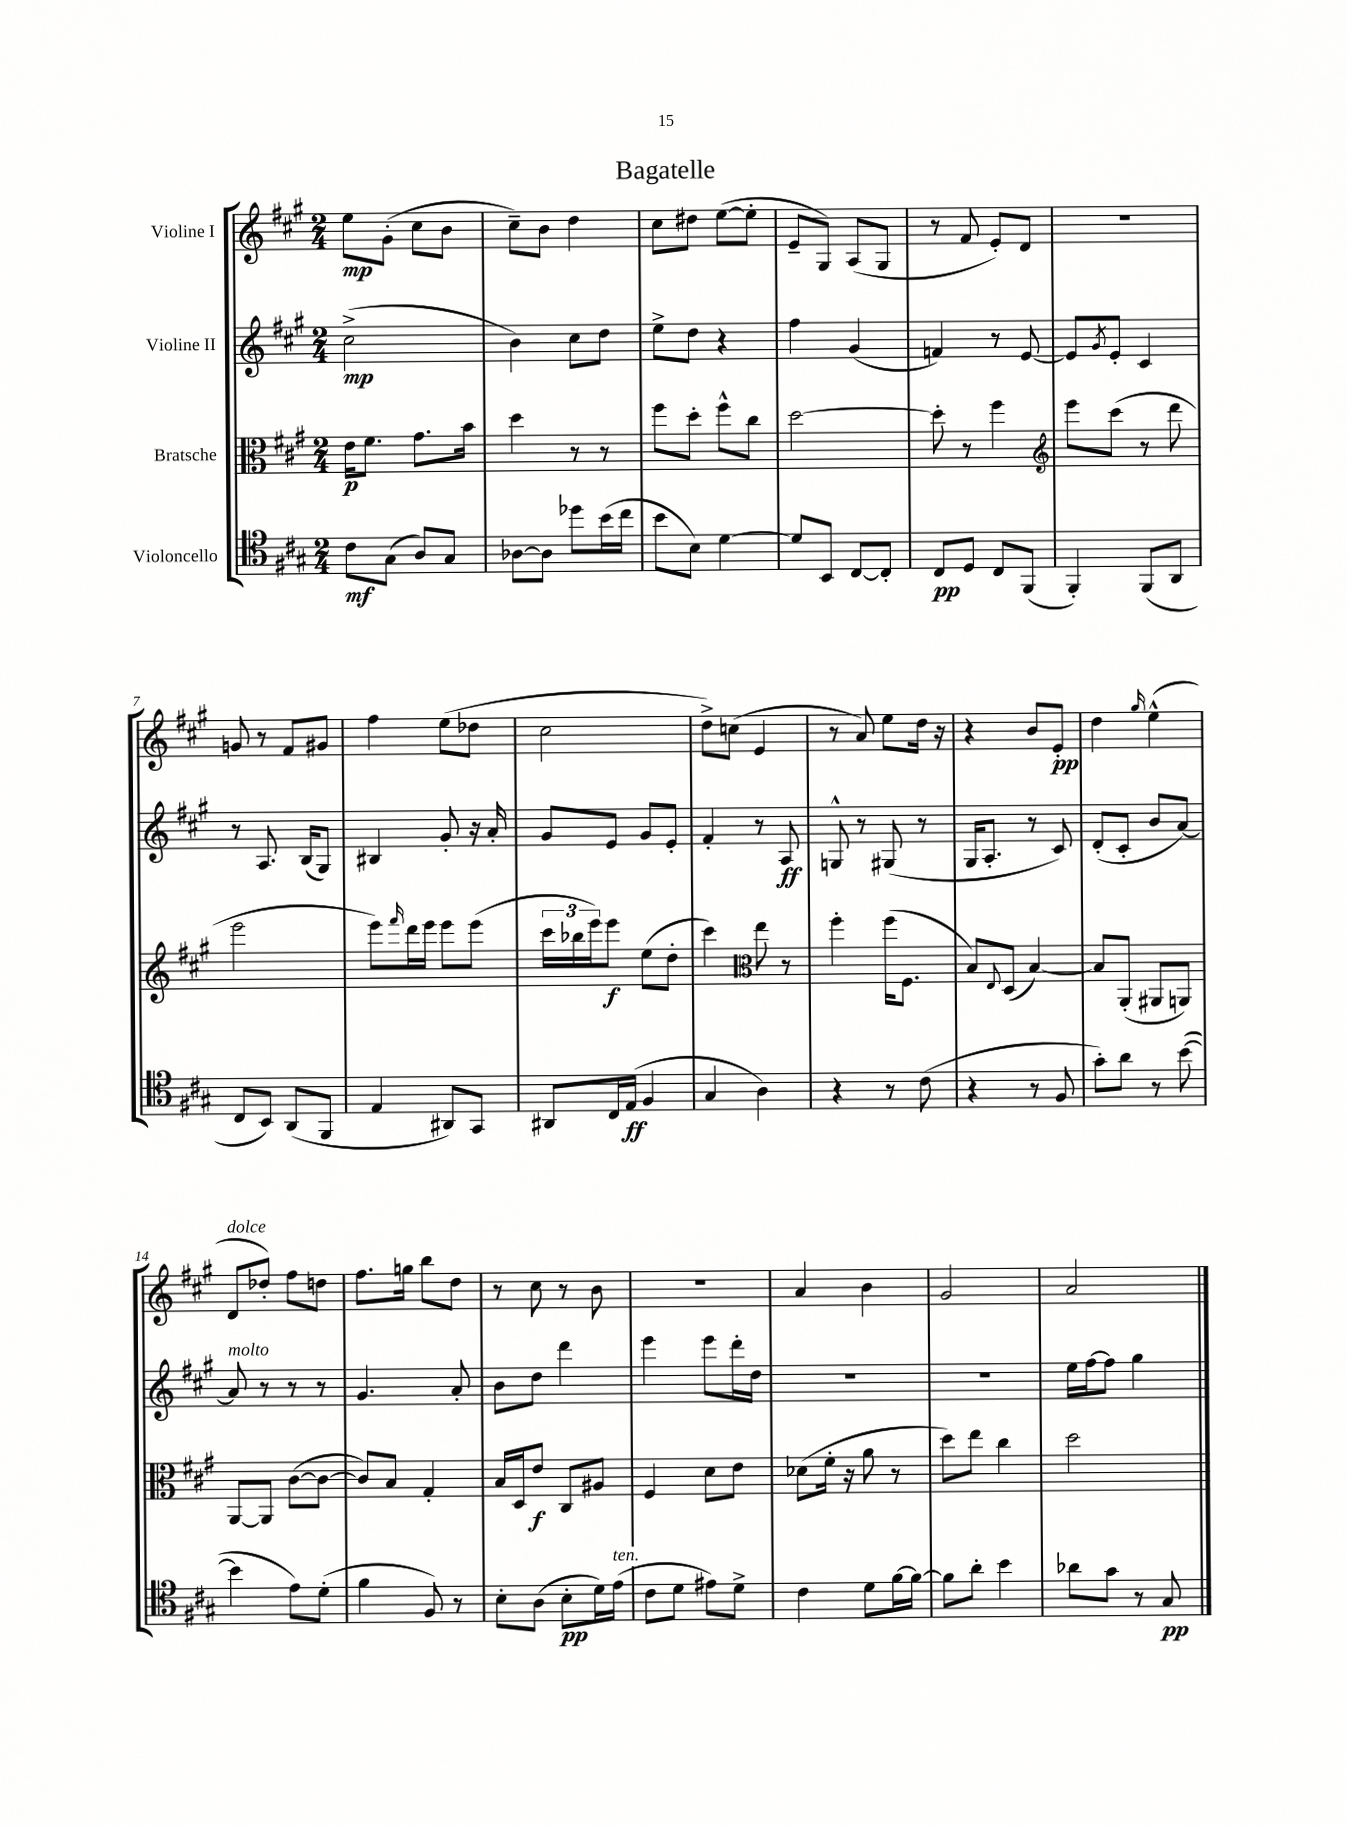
\header { title = "Bagatelle" }
<<
\new StaffGroup <<
\new Staff = "s0" \with { instrumentName = "Violine I" } {
    \clef treble \key a \major \numericTimeSignature \time 2/4
    e''8\mp gis'8-.( cis''8 b'8 |
    cis''8--) b'8 d''4 |
    cis''8 dis''8 e''8~( e''8-. |
    e'8-- gis8) a8( gis8 |
    r8 fis'8 e'8-.) d'8 |
    R2 |
    g'8 r8 fis'8 gis'8 |
    fis''4 e''8( des''8 |
    cis''2 |
    d''8->) c''8( e'4 |
    r8 a'8) e''8 d''16 r16 |
    r4 b'8 e'8-.\pp |
    d''4 \grace { gis''16 } e''4-^( |
    d'8^\markup { \italic "dolce" } des''8-.) fis''8 d''8 |
    fis''8. g''16 b''8 d''8 |
    r8 cis''8 r8 b'8 |
    R2 |
    a'4 b'4 |
    gis'2 |
    a'2 \bar "|." |
}
\new Staff = "s1" \with { instrumentName = "Violine II" } {
    \clef treble \key a \major \numericTimeSignature \time 2/4
    cis''2->\mp( |
    b'4) cis''8 d''8 |
    e''8-> d''8 r4 |
    fis''4 gis'4( |
    f'4) r8 e'8~ |
    e'8 \acciaccatura { gis'8 } e'8-. cis'4 |
    r8 a8. b16( gis8) |
    bis4 gis'8-. r16 a'16-. |
    gis'8 e'8 gis'8 e'8-. |
    fis'4-. r8 a8\ff |
    g8-^ r8 gis8( r8 |
    gis16 a8.-. r8 cis'8) |
    d'8-.( cis'8-. b'8 a'8~) |
    a'8^\markup { \italic "molto" } r8 r8 r8 |
    gis'4. a'8-. |
    b'8 d''8 d'''4 |
    e'''4 e'''8 d'''16-. d''16 |
    R2 |
    R2 |
    e''16 fis''16~ fis''8 gis''4 \bar "|." |
}
\new Staff = "s2" \with { instrumentName = "Bratsche" } {
    \clef alto \key a \major \numericTimeSignature \time 2/4
    e'16\p fis'8. gis'8. b'16 |
    d''4 r8 r8 |
    fis''8 d''8-. fis''8-^ cis''8 |
    d''2~ |
    d''8-. r8 fis''4 |
    \clef treble e'''8 cis'''8( r8 d'''8 |
    e'''2 |
    e'''8) \grace { fis'''16 } d'''16 e'''16 e'''8 e'''8( |
    \tuplet 3/2 { cis'''16 bes''16 e'''16) } e'''8\f e''8( d''8-. |
    cis'''4) \clef alto e''8 r8 |
    fis''4-. fis''16( fis8. |
    b8) \appoggiatura { e8 } d8( b4~) |
    b8 a,8-.( ais,8 a,8) |
    a,8~ a,8 cis'8~( cis'8~ |
    cis'8) b8 gis4-. |
    b16 d16 e'8\f cis8 ais8 |
    fis4 d'8 e'8 |
    des'8( fis'16-. r16 a'8 r8 |
    d''8) e''8 cis''4 |
    d''2 \bar "|." |
}
\new Staff = "s3" \with { instrumentName = "Violoncello" } {
    \clef tenor \key a \major \numericTimeSignature \time 2/4
    cis'8\mf gis8( a8) gis8 |
    aes8~ aes8 des''8 b'16( cis''16 |
    b'8 b8) d'4~ |
    d'8 b,8 cis8~ cis8-. |
    cis8\pp d8 cis8 fis,8( |
    fis,4-.) fis,8( a,8 |
    cis8 b,8) a,8( fis,8 |
    e4 ais,8) gis,8 |
    ais,8 cis16 e16\ff( fis4 |
    gis4 a4) |
    r4 r8 cis'8( |
    r4 r8 fis8 |
    gis'8-.) a'8 r8 b'8~( |
    b'4 e'8) d'8-.( |
    fis'4 fis8) r8 |
    b8-. a8( b8-.\pp d'16) e'16^\markup { \italic "ten." }( |
    cis'8 d'8 eis'8) d'8-> |
    cis'4 d'8 fis'16~ fis'16~ |
    fis'8 a'8-. b'4 |
    aes'8 gis'8 r8 gis8\pp \bar "|." |
}
>>
>>
